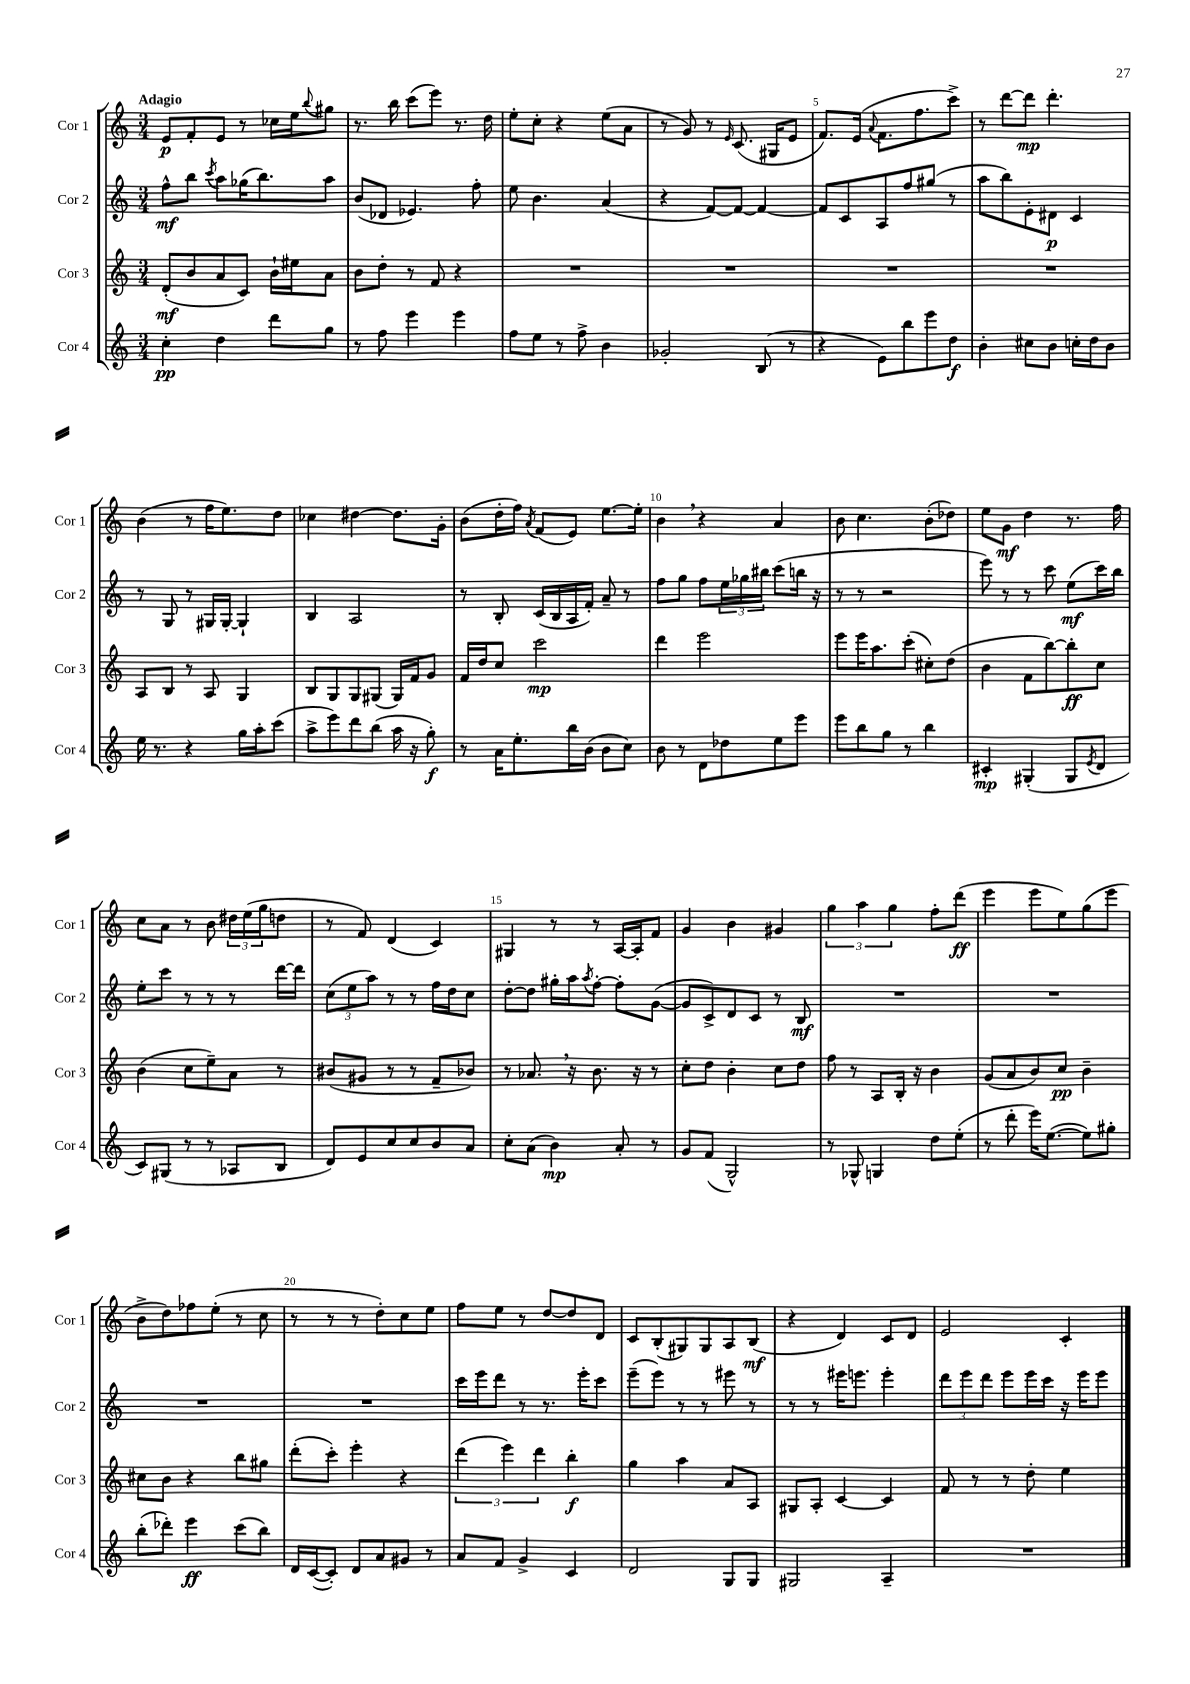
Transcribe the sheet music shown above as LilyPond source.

<<
\new StaffGroup <<
\new Staff = "s0" \with { instrumentName = "Cor 1" shortInstrumentName = "Cor 1" } {
    \clef treble \key c \major \numericTimeSignature \time 3/4 \tempo "Adagio"
    e'8\p f'8-. e'8 r8 ces''16 e''16 \appoggiatura { b''8 } gis''8 |
    r8. b''16 c'''8( e'''8) r8. d''16 |
    e''8-. c''8-. r4 e''8( a'8 |
    r8 g'8) r8 \grace { e'16 } c'8.( gis16 e'8 |
    f'8.) e'16( \appoggiatura { a'8 } f'8. f''8. c'''8->) |
    r8 d'''8~ d'''8\mp d'''4.-. |
    b'4( r8 f''16 e''8.) d''8 |
    ces''4 dis''4~ dis''8. g'16-. |
    b'8( d''16-. f''16) \acciaccatura { a'8 } f'8( e'8) e''8.~ e''16-. |
    b'4 \breathe r4 a'4 |
    b'8 c''4. b'8-.( des''8) |
    e''8 g'8\mf d''4 r8. f''16 |
    c''8 a'8 r8 b'8 \tuplet 3/2 { dis''16 e''16( g''16 } d''8 |
    r8 f'8) d'4( c'4) |
    gis4 r8 r8 a16~ a16-. f'8 |
    g'4 b'4 gis'4 |
    \tuplet 3/2 { g''4 a''4 g''4 } f''8-. d'''8\ff( |
    e'''4 e'''8 e''8) g''8( e'''8 |
    b'8-> d''8) fes''8 e''8-.( r8 c''8 |
    r8 r8 r8 d''8-.) c''8 e''8 |
    f''8 e''8 r8 d''8~ d''8 d'8 |
    c'8 b8-.( gis8) gis8 a8 b8\mf( |
    r4 d'4) c'8 d'8 |
    e'2 c'4-. \bar "|." |
}
\new Staff = "s1" \with { instrumentName = "Cor 2" shortInstrumentName = "Cor 2" } {
    \clef treble \key c \major \numericTimeSignature \time 3/4
    f''8-^\mf b''8 \acciaccatura { c'''8 } a''8 ges''16( b''8.) a''8 |
    b'8( des'8 ees'4.) f''8-. |
    e''8 b'4. a'4( |
    r4 f'8~) f'8~ f'4~ |
    f'8 c'8 a8 f''8 gis''8( r8 |
    a''8 b''8) e'8-. dis'8\p c'4 |
    r8 g8 r8 gis16 gis16~-. gis4-! |
    b4 a2 |
    r8 b8-. c'16( b16 a16 f'16-.) a'8-- r8 |
    f''8 g''8 f''8 \tuplet 3/2 { e''16 ges''16 bis''16 } c'''8( b''16 r16 |
    r8 r8 r2 |
    e'''8) r8 r8 c'''8 e''8\mf( c'''16) b''16 |
    e''8-. c'''8 r8 r8 r8 d'''16~ d'''16 |
    \tuplet 3/2 { c''8( e''8 a''8) } r8 r8 f''16 d''16 c''8 |
    d''8~-. d''8 gis''16-. a''16 \acciaccatura { a''8 } f''8~-. f''8-. g'8~( |
    g'8 c'8->) d'8 c'8 r8 b8\mf |
    R2. |
    R2. |
    R2. |
    R2. |
    c'''16 e'''16 d'''8 r8 r8. e'''16-. c'''8 |
    e'''8--( e'''8) r8 r8 eis'''8 r8 |
    r8 r8 eis'''16 e'''8. e'''4-. |
    \tuplet 3/2 { d'''8 e'''8 d'''8 } e'''8 e'''16 c'''16 r16 e'''16 e'''8 \bar "|." |
}
\new Staff = "s2" \with { instrumentName = "Cor 3" shortInstrumentName = "Cor 3" } {
    \clef treble \key c \major \numericTimeSignature \time 3/4
    d'8-.\mf( b'8 a'8 c'8) b'16-! eis''16 a'8 |
    b'8 d''8-. r8 f'8 r4 |
    R2. |
    R2. |
    R2. |
    R2. |
    a8 b8 r8 a8 g4 |
    b8 g8 g8 gis8( gis16) f'16 g'8 |
    f'16 d''16 c''8 c'''2\mp |
    d'''4 e'''2 |
    e'''8 e'''16 a''8. c'''8-.( cis''8-.) d''8( |
    b'4 f'8 b''8~) b''8-.\ff c''8 |
    b'4( c''8 e''8--) a'8 r8 |
    bis'8( gis'8 r8 r8 f'8-- bes'8) |
    r8 aes'8. \breathe r16 b'8. r16 r8 |
    c''8-. d''8 b'4-. c''8 d''8 |
    f''8 r8 a8 b16-. r16 b'4 |
    g'8( a'8 b'8) c''8\pp b'4-- |
    cis''8 b'8 r4 b''8 gis''8 |
    d'''8-.( c'''8-.) e'''4-. r4 |
    \tuplet 3/2 { d'''4( e'''4) d'''4 } b''4-.\f |
    g''4 a''4 a'8 a8 |
    gis8 a8-. c'4~ c'4 |
    f'8 r8 r8 d''8-. e''4 \bar "|." |
}
\new Staff = "s3" \with { instrumentName = "Cor 4" shortInstrumentName = "Cor 4" } {
    \clef treble \key c \major \numericTimeSignature \time 3/4
    c''4-.\pp d''4 d'''8 g''8 |
    r8 f''8 e'''4 e'''4 |
    f''8 e''8 r8 f''8-> b'4 |
    ges'2-. b8( r8 |
    r4 e'8) b''8 e'''8 d''8\f |
    b'4-. cis''8 b'8 c''16-. d''16 b'8 |
    e''16 r8. r4 g''16 a''16-. c'''8( |
    a''8-> e'''8) d'''8 b''8( a''16 r16 g''8-.\f) |
    r8 a'16 e''8.-. b''16 b'16( b'8 c''8) |
    b'8 r8 d'8 des''8 e''8 e'''8 |
    e'''8 b''8 g''8 r8 b''4 |
    cis'4-.\mp gis4-.( gis8 \acciaccatura { e'8 } d'8 |
    c'8) gis8( r8 r8 aes8 b8 |
    d'8) e'8 c''8 c''8 b'8 a'8 |
    c''8-. a'8( b'4\mp) a'8-. r8 |
    g'8 f'8( g2-^) |
    r8 ges8-^ g4 d''8 e''8-.( |
    r8 d'''8-. e'''16) e''8.~( e''8) gis''8-. |
    b''8-.( des'''8-.) e'''4\ff c'''8( b''8) |
    d'16 c'16~( c'8-.) d'8 a'8 gis'8 r8 |
    a'8 f'8 g'4-> c'4 |
    d'2 g8 g8 |
    gis2 a4-- |
    R2. \bar "|." |
}
>>
>>
\layout { \context { \Score \override BarNumber.break-visibility = ##(#f #t #t) barNumberVisibility = #(every-nth-bar-number-visible 5) } }
